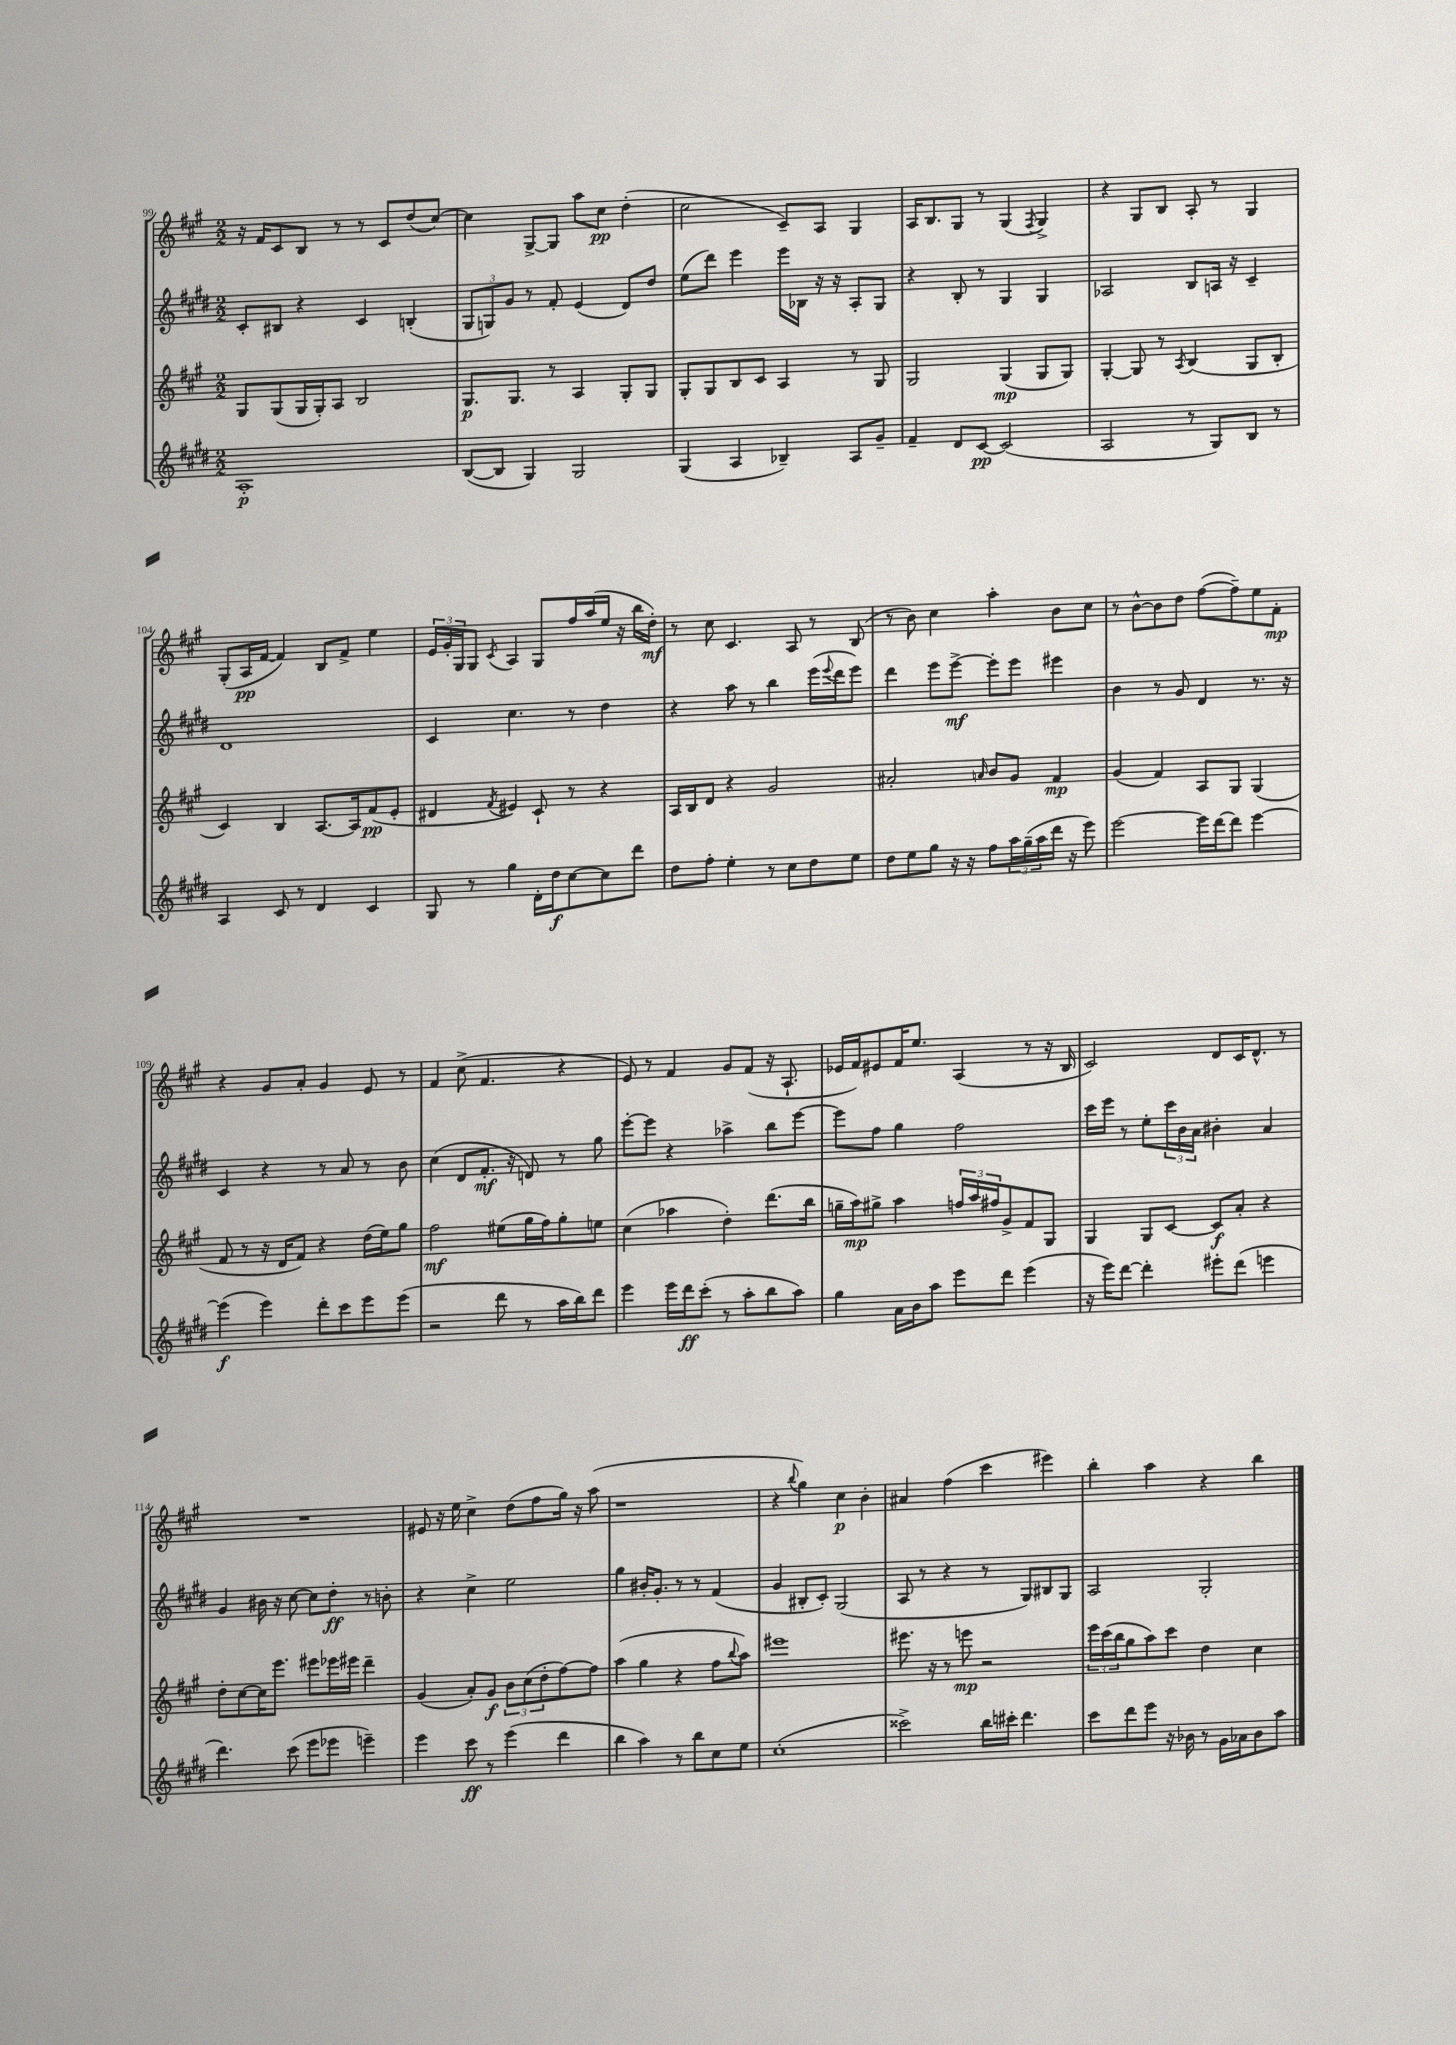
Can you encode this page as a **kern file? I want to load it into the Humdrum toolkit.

**kern	**dynam	**kern	**dynam	**kern	**dynam	**kern	**dynam
*part4	*part4	*part3	*part3	*part2	*part2	*part1	*part1
*staff4	*staff4	*staff3	*staff3	*staff2	*staff2	*staff1	*staff1
*clefG2	*	*clefG2	*	*clefG2	*	*clefG2	*
*k[f#c#g#d#]	*	*k[f#c#g#]	*	*k[f#c#g#d#]	*	*k[f#c#g#]	*
*M2/2	*	*M2/2	*	*M2/2	*	*M2/2	*
=99	=99	=99	=99	=99	=99	=99	=99
1A'	p	8G#/L	.	8c#'/L	.	16r	.
.	.	.	.	.	.	16f#/KL	.
.	.	(8G#/	.	8B#X/J	.	8c#/	.
.	.	16G#/L	.	4r	.	8B/J	.
.	.	16G#'/J)	.	.	.	.	.
.	.	8A/J	.	.	.	8r	.
.	.	2B/	.	4c#/	.	8r	.
.	.	.	.	.	.	8c#/L	.
.	.	.	.	(4Bn'/	.	(8dd/	.
.	.	.	.	.	.	[8cc#/J)	.
=100	=100	=100	=100	=100	=100	=100	=100
([8B/L	.	8.G#/L	p	12G#/L	.	4cc#\]	.
.	.	.	.	12Gn/)	.	.	.
8B/J]	.	.	.	.	.	.	.
.	.	.	.	12g#/J	.	.	.
.	.	8.G#/J	.	.	.	.	.
4G#/)	.	.	.	8r	.	[8G#^/L	.
.	.	8r	.	8f#'/	.	8G#/J]	.
2G#/	.	4A/	.	(4e/	.	8aa\L	.
.	.	.	.	.	.	8cc#\J	pp
.	.	8G#'/L	.	8d#/L)	.	(4dd'\	.
.	.	8G#/J	.	8dd#/J	.	.	.
=101	=101	=101	=101	=101	=101	=101	=101
(4G#/	.	8G#'/L	.	(8ee\L	.	2cc#\	.
.	.	8G#/	.	8ddd#\J)	.	.	.
4A/	.	8B/	.	4eee\	.	.	.
.	.	8c#/J	.	.	.	.	.
4B-X~/)	.	4A/	.	16eee\LL	.	8c#~/L)	.
.	.	.	.	16B-X\JJ	.	.	.
.	.	.	.	16r	.	8A/J	.
.	.	.	.	16r	.	.	.
8A/L	.	8r	.	8A'/L	.	4G#/	.
8g#~/J	.	8G#/	.	8G#/J	.	.	.
=102	=102	=102	=102	=102	=102	=102	=102
4f#~/	.	2G#/	.	4r	.	16A/KL	.
.	.	.	.	.	.	8.B/	.
8d#/L	.	.	.	8B'/	.	8G#/J	.
[8c#/J	pp	.	.	8r	.	8r	.
(2c#/]	.	(4G#/	mp	4G#/	.	(4G#/	.
.	.	.	.	.	.	8qF#/	.
.	.	8G#/L	.	4G#/	.	4G#^/)	.
.	.	8G#/J)	.	.	.	.	.
=103	=103	=103	=103	=103	=103	=103	=103
2A/	.	[4G#'/	.	2A-X/	.	4r	.
.	.	8G#/]	.	.	.	8G#/L	.
.	.	8r	.	.	.	8B/J	.
.	.	8qA/	.	.	.	.	.
8r	.	(4B/	.	8B/L	.	8A'/	.
8G#/L)	.	.	.	16An/Jk	.	8r	.
.	.	.	.	16r	.	.	.
8B/J	.	8G#/L	.	4c#~/	.	4G#/	.
8r	.	8B'/J	.	.	.	.	.
!!LO:LB:g=z
=104	=104	=104	=104	=104	=104	=104	=104
4A/	.	4c#/)	.	1d#	.	(8G#'/L	.
.	.	.	.	.	.	16A/L	pp
.	.	.	.	.	.	[16f#/JJ	.
8c#/	.	4B/	.	.	.	4f#/])	.
8r	.	.	.	.	.	.	.
4d#/	.	[8.A/L	.	.	.	8B/L	.
.	.	.	.	.	.	8f#^/J	.
.	.	16A/k]	.	.	.	.	.
4c#/	.	(8f#/	pp	.	.	4ee\	.
.	.	8e'/J	.	.	.	.	.
=105	=105	=105	=105	=105	=105	=105	=105
8G#/	.	4d#X/	.	4c#/	.	24e/LL	.
.	.	.	.	.	.	24g#'/	.
.	.	.	.	.	.	24G#/J	.
8r	.	.	.	.	.	8G#/J	.
.	.	8qf#/	.	.	.	8qc#/	.
4gg#\	.	4e#X/)	.	4.cc#\	.	4A/	.
16d#'\LL	.	8c#`/	.	.	.	8G#/L	.
16dd#\J	f	.	.	.	.	.	.
[8cc#\	.	8r	.	8r	.	16ff#/L	.
.	.	.	.	.	.	(16aa/	.
8cc#\]	.	4r	.	4dd#\	.	16ee/JJ	.
.	.	.	.	.	.	16r	.
8ddd#\J	.	.	.	.	.	16bb\LL	.
.	.	.	.	.	.	16dd'\JJ)	mf
=106	=106	=106	=106	=106	=106	=106	=106
8dd#\L	.	16A/LL	.	4r	.	8r	.
.	.	16B/J	.	.	.	.	.
8ff#'\J	.	8d/J	.	.	.	8cc#\	.
4ee'\	.	4r	.	8aa\	.	4.c#/	.
.	.	.	.	8r	.	.	.
8r	.	2g#/	.	4bb\	.	.	.
8cc#\L	.	.	.	.	.	8A/	.
8dd#\	.	.	.	(16eee\LL	.	8r	.
.	.	.	.	8qqeee/	.	.	.
.	.	.	.	16ddd#\J	.	.	.
8ee\J	.	.	.	8eee\J)	.	(8B/	.
=107	=107	=107	=107	=107	=107	=107	=107
8dd#\L	.	2a#X'/	.	4ddd#\	.	8r	.
8ee\	.	.	.	.	.	8b\)	.
8gg#\J	.	.	.	8eee\L	.	4cc#\	.
16r	.	.	.	[8eee^\J	mf	.	.
16r	.	.	.	.	.	.	.
.	.	16qqan/	.	.	.	.	.
8ff#\L	.	8b/L	.	8eee'\L]	.	4aa'\	.
24aa\L	.	8g#/J	.	8eee\J	.	.	.
(24gg#~\	.	.	.	.	.	.	.
24aa\	.	.	.	.	.	.	.
16ddd#\JJ	.	4f#/	mp	4eee#X\	.	8b\L	.
16r	.	.	.	.	.	.	.
8eee\)	.	.	.	.	.	8cc#\J	.
=108	=108	=108	=108	=108	=108	=108	=108
[2eee\	.	(4g#/	.	4b\	.	8r	.
.	.	.	.	.	.	[8b^^\L	.
.	.	4f#/)	.	8r	.	8b\]	.
.	.	.	.	8g#/	.	8dd\J	.
16eee\LL]	.	8A/L	.	4d#/	.	([8ff#\L	.
[16ddd#\J	.	.	.	.	.	.	.
8ddd#\J]	.	8G#/J	.	.	.	8ff#~\])	.
[4eee\	.	(4G#/	.	8.r	.	8ee\	.
.	.	.	.	.	.	8f#'\J	mp
.	.	.	.	16r	.	.	.
!!LO:LB:g=z
=109	=109	=109	=109	=109	=109	=109	=109
(4eee\]	f	8f#/	.	4c#/	.	4r	.
.	.	8r	.	.	.	.	.
4eee\)	.	16r	.	4r	.	8g#/L	.
.	.	16d/KL	.	.	.	.	.
.	.	8f#/J)	.	.	.	8a'/J	.
8ddd#'\L	.	4r	.	8r	.	4g#/	.
8ccc#\	.	.	.	8a/	.	.	.
8eee\	.	(16dd\LL	.	8r	.	8e/	.
.	.	16ee\J)	.	.	.	.	.
(8eee\J	.	8gg#\J	.	8b\	.	8r	.
=110	=110	=110	=110	=110	=110	=110	=110
2r	.	2ff#\	mf	(4cc#\	.	4f#/	.
.	.	.	.	8d#/L	.	(8cc#^\	.
.	.	.	.	8.f#'/J	mf	4.f#/	.
8ddd#\	.	(8ee#X\L	.	.	.	.	.
.	.	.	.	16r	.	.	.
8r	.	16gg#\L	.	8dn/)	.	.	.
.	.	16ff#\J)	.	.	.	.	.
16aa\LL	.	8gg#'\	.	8r	.	4r	.
16bb\J)	.	.	.	.	.	.	.
8ddd#\J	.	8een\J	.	8gg#\	.	.	.
=111	=111	=111	=111	=111	=111	=111	=111
4eee\	.	(4cc#\	.	[8eee'\L	.	8e/)	.
.	.	.	.	8eee\J]	.	8r	.
16eee\LL	.	4aa-X\	.	4r	.	4f#/	.
16ddd#\J	ff	.	.	.	.	.	.
(8ccc#'\J	.	.	.	.	.	.	.
8r	.	4dd'\)	.	4aa-X^\	.	8g#/L	.
8aa'\L	.	.	.	.	.	(8f#/J	.
8bb\	.	(8.ddd\L	.	8bb\L	.	16r	.
.	.	.	.	.	.	8.A`/	.
8aa\J)	.	.	.	[8eee\J	.	.	.
.	.	16bb\Jk	.	.	.	.	.
=112	=112	=112	=112	=112	=112	=112	=112
4gg#\	.	16ggn~\LL	.	8eee\L]	.	16e-X/LL	.
.	.	16aa\J)	mp	.	.	16f#/J)	.
.	.	8gg#X^\J	.	8ff#\J	.	8e#X/	.
16a\LL	.	4aa\	.	4gg#\	.	16f#/K	.
16b\J	.	.	.	.	.	8.ee/J	.
8aa\J	.	.	.	.	.	.	.
8eee\L	.	24ffn/LL	.	2ff#\	.	(4A/	.
.	.	24aa/	.	.	.	.	.
.	.	24ff#X/J	.	.	.	.	.
8ddd#\J	.	8g#^/	.	.	.	.	.
(4eee\	.	8f#/	.	.	.	8r	.
.	.	8G#/J	.	.	.	16r	.
.	.	.	.	.	.	16B/	.
=113	=113	=113	=113	=113	=113	=113	=113
16r	.	4G#/	.	16ccc#\LL	.	2c#/)	.
16eee\KL)	.	.	.	16eee\JJ	.	.	.
[8ddd#\J	.	.	.	8r	.	.	.
4ddd#'\]	.	8G#/L	.	8ee'\L	.	.	.
.	.	[8c#/J	.	24ccc#\L	.	.	.
.	.	.	.	24b\	.	.	.
.	.	.	.	24a\JJ	.	.	.
8eee#X'\L	.	8c#/L]	f	4b#X'\	.	8d/L	.
(8ddd#\J	.	8a'/J	.	.	.	16c#/K	.
.	.	.	.	.	.	8.d^^/J	.
4eeen\	.	4r	.	4a/	.	.	.
.	.	.	.	.	.	8r	.
!!LO:LB:g=z
=114	=114	=114	=114	=114	=114	=114	=114
4.ddd#\)	.	8dd'\L	.	4g#/	.	1r	.
.	.	[8cc#\	.	.	.	.	.
.	.	16cc#\K]	.	16b#X\	.	.	.
.	.	8.eee\J	.	16r	.	.	.
(8ccc#\	.	.	.	[8cc#\	.	.	.
8eee\L	.	8eee#X\L	.	8cc#\L]	.	.	.
8eee-X\J	.	16eee-X\L	.	8dd#'\J	ff	.	.
.	.	16eee#X\JJ	.	.	.	.	.
4eeen~\)	.	4ddd~\	.	8r	.	.	.
.	.	.	.	8bn'\	.	.	.
=115	=115	=115	=115	=115	=115	=115	=115
4eee\	.	(4g#/	.	4r	.	8e#X/	.
.	.	.	.	.	.	16r	.
.	.	.	.	.	.	16ee\	.
8ccc#\	ff	8a'/L)	.	4cc#^\	.	4cc#^\	.
8r	.	8g#/J	f	.	.	.	.
(4eee\	.	12b\L	.	2ee\	.	(8dd\L	.
.	.	(12cc#\	.	.	.	.	.
.	.	.	.	.	.	8ff#\	.
.	.	12dd'\	.	.	.	.	.
4ddd#\	.	[8ff#\)	.	.	.	16gg#\Jk)	.
.	.	.	.	.	.	16r	.
.	.	8ff#\J]	.	.	.	(8aa\	.
=116	=116	=116	=116	=116	=116	=116	=116
4bb\	.	(4aa\	.	4gg#\	.	1r	.
4aa\)	.	4gg#\	.	16b#X'/KL	.	.	.
.	.	.	.	8.g#'/J	.	.	.
8r	.	4r	.	8r	.	.	.
8bb\L	.	.	.	8r	.	.	.
8cc#\	.	8ff#\L	.	(4f#/	.	.	.
.	.	8qqbb/	.	.	.	.	.
8ee\J	.	8aa\J)	.	.	.	.	.
=117	=117	=117	=117	=117	=117	=117	=117
(1cc#'	.	1eee#X	.	4g#/	.	4r	.
.	.	.	.	.	.	8qqbb/	.
.	.	.	.	8B#X'/L	.	4gg#\)	.
.	.	.	.	8c#'/J)	.	.	.
.	.	.	.	(2G#/	.	4cc#\	p
.	.	.	.	.	.	4b'\	.
=118	=118	=118	=118	=118	=118	=118	=118
2ccc##X^\)	.	8.eee#X\	.	8A/	.	4a#X/	.
.	.	.	.	8r	.	.	.
.	.	16r	.	.	.	.	.
.	.	8r	.	4r	.	(4ff#\	.
.	.	8eeen\	mp	.	.	.	.
16bb\LL	.	2r	.	8r	.	4ccc#\	.
16ccc#X'\JJ	.	.	.	.	.	.	.
4.ddd#\	.	.	.	8G#/L)	.	.	.
.	.	.	.	8B#X/	.	4eee#X\)	.
.	.	.	.	8G#/J	.	.	.
=119	=119	=119	=119	=119	=119	=119	=119
8ccc#\L	.	24eee\LL	.	2A/	.	4bb'\	.
.	.	(24ccc#\	.	.	.	.	.
.	.	24bb\J	.	.	.	.	.
8ddd#\	.	8gg#\	.	.	.	.	.
8eee\J	.	8aa\)	.	.	.	4aa\	.
16r	.	8ccc#\J	.	.	.	.	.
16b-X\	.	.	.	.	.	.	.
8r	.	4dd\	.	2G#'/	.	4r	.
16g#\LL	.	.	.	.	.	.	.
16a-X\J	.	.	.	.	.	.	.
8b-\	.	4cc#\	.	.	.	4bb\	.
8aa\J	.	.	.	.	.	.	.
==	==	==	==	==	==	==	==
*-	*-	*-	*-	*-	*-	*-	*-
